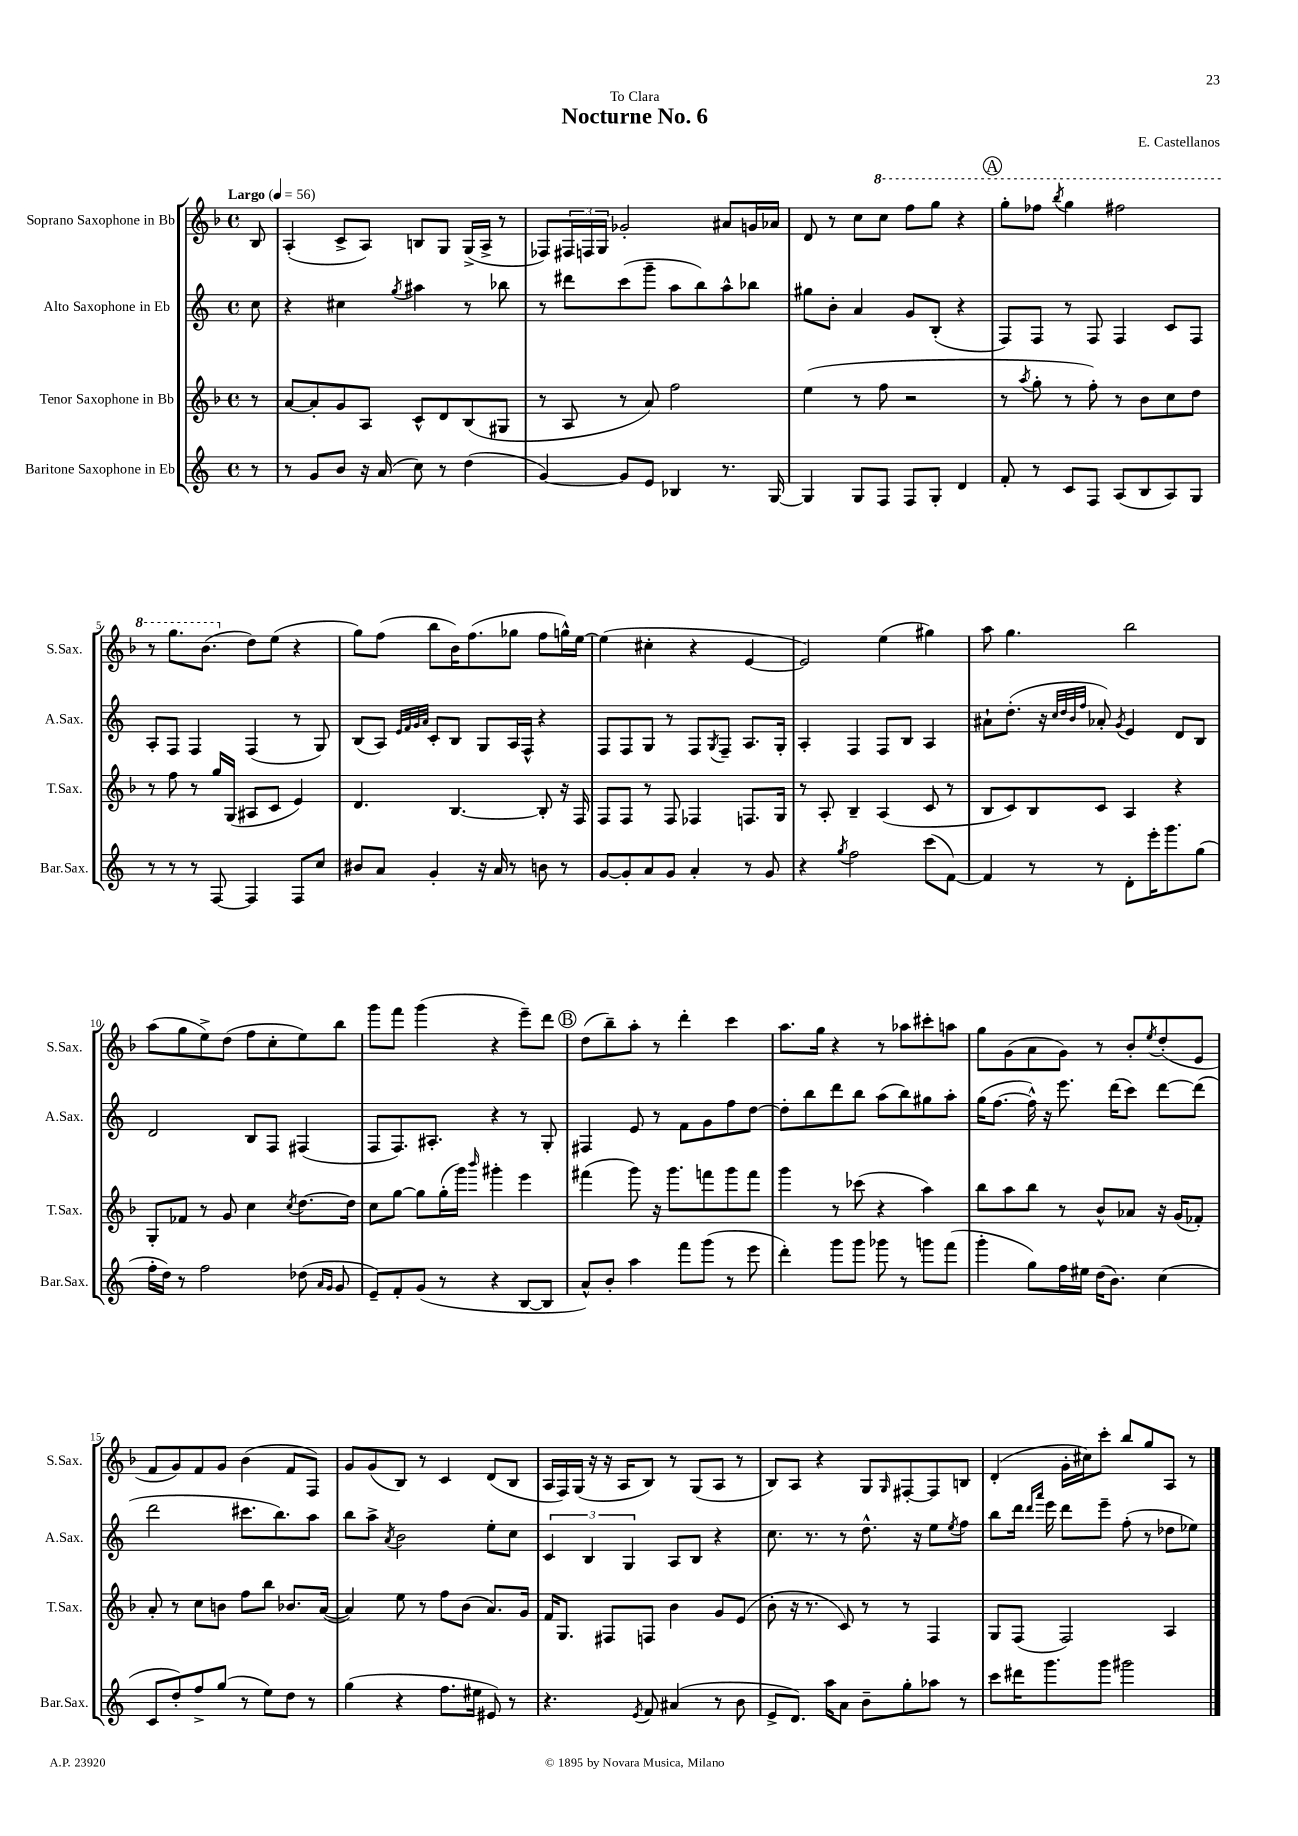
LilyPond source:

\header { title = "Nocturne No. 6" composer = "E. Castellanos" dedication = "To Clara" }
<<
\new StaffGroup <<
\new Staff = "s0" \with { instrumentName = "Soprano Saxophone in Bb" shortInstrumentName = "S.Sax." } {
    \clef treble \key f \major \defaultTimeSignature \time 4/4 \partial 8 \tempo "Largo" 4 = 56
    bes8 |
    a4-.( c'8-> a8) b8 g8 g16->( a16-> r8 |
    fes8) \tuplet 3/2 { fis16 f16 g16 } ges'2-. ais'8 g'16 aes'16 |
    d'8 r8 c''8 \ottava #1 c'''8 f'''8 g'''8 r4 |
    \mark \markup { \circle "A" } g'''8-. fes'''8 \acciaccatura { bes'''8 } g'''4 fis'''2 |
    r8 g'''8. bes''8.( \ottava #0 d''8) e''8( r4 |
    g''8) f''8( bes''8 bes'16) f''8.( ges''8 f''8 g''16-^) e''16~ |
    e''4( cis''4-. r4 e'4~ |
    e'2) e''4( gis''4) |
    a''8 g''4. bes''2 |
    a''8( g''8 e''8->) d''8( f''8 c''8-. e''8) bes''8 |
    g'''8 f'''8 g'''4( r4 e'''8--) d'''8 |
    \mark \markup { \circle "B" } d''8( bes''8--) a''8-. r8 d'''4-. c'''4 |
    a''8. g''16 r4 r8 aes''8 cis'''8-. a''8 |
    g''8 g'8( a'8 g'8) r8 bes'8-. \acciaccatura { e''8 } d''8-.( e'8 |
    f'8 g'8) f'8 g'8 bes'4( f'8 f8) |
    g'8 g'8( bes8) r8 c'4 d'8( bes8 |
    a16 f16) g16( r16 r16 a16 bes8) r8 g8( a8 r8 |
    bes8) a8 r4 g8 \grace { g16 } fis8~-. fis8 b8 |
    d'4-.( g'16-. cis''16) c'''8-. bes''8 g''8 a8 r8 \bar "|." |
}
\new Staff = "s1" \with { instrumentName = "Alto Saxophone in Eb" shortInstrumentName = "A.Sax." } {
    \clef treble \key c \major \defaultTimeSignature \time 4/4 \partial 8
    c''8 |
    r4 cis''4 \acciaccatura { g''8 } ais''4 r8 bes''8 |
    r8 dis'''8 c'''8( g'''8-- a''8 b''8) a''8-^ bes''8 |
    gis''8 b'8-. a'4 g'8 b8-.( r4 |
    \mark \markup { \circle "A" } f8) f8 r8 f8 f4 c'8 f8 |
    a8-. f8 f4 f4( r8 g8) |
    b8( a8) \grace { e'32 f'32 g'32 a'32 } c'8-. b8 g8 a16 f16-^ r4 |
    f8 f8 g8 r8 f8 \acciaccatura { g8 } f8-- a8. g16-. |
    a4-. f4 f8 b8 a4 |
    ais'8-! d''8.-.( r16 \grace { c''32 d''32 b'32 f''32 } aes'8-.) \acciaccatura { g'8 } e'4 d'8 b8 |
    d'2 b8 f8 fis4( |
    f8 f8.) ais8.-. r4 r8 g8-. |
    \mark \markup { \circle "B" } fis4 e'8 r8 f'8 g'8 f''8 d''8~ |
    d''8-. b''8 d'''8 b''8 a''8( b''8) gis''8 a''8-. |
    g''16( f''8.~ f''16-^) r16 e'''8. d'''16( c'''8) d'''8~ d'''8( |
    d'''2 cis'''8. b''8.) a''8 |
    b''8 a''8-> \acciaccatura { a'8 } b'2 e''8-. c''8 |
    \tuplet 3/2 { c'4 b4 g4 } a8 b8 r4 |
    c''8. r8. r8 d''8.-^ r16 e''8 \acciaccatura { e''8 } f''8 |
    b''8 d'''16 \grace { d'''16 a'''16 } e'''16 d'''8 e'''8-- f''8-.( r8 des''8 ees''8) \bar "|." |
}
\new Staff = "s2" \with { instrumentName = "Tenor Saxophone in Bb" shortInstrumentName = "T.Sax." } {
    \clef treble \key f \major \defaultTimeSignature \time 4/4 \partial 8
    r8 |
    a'8~ a'8-. g'8 a8 c'8-^ d'8 bes8( gis8 |
    r8 a8 r8 a'8) f''2 |
    e''4( r8 f''8 r2 |
    \mark \markup { \circle "A" } r8 \acciaccatura { a''8 } g''8-. r8 f''8-.) r8 bes'8 c''8 d''8 |
    r8 f''8 r8 g''16 g16( ais8 c'8 e'4) |
    d'4. bes4.~ bes8-. r16 f16 |
    f8 f8 r8 f8 fes4 f8. g16 |
    r8 a8-. bes4-- a4( c'8 r8 |
    bes8 c'8) bes8 c'8 a4 r4 |
    g8-. fes'8 r8 g'8 c''4 \acciaccatura { c''8 } d''8.~ d''16 |
    c''8 g''8~ g''8 g''16-.( g'''16) \grace { bes'''16 } gis'''4-. e'''4 |
    \mark \markup { \circle "B" } fis'''4( g'''8) r16 g'''8. f'''8 g'''8 f'''8 |
    g'''4 r8 ces'''8( r4 a''4) |
    bes''8 a''8 bes''8 r8 bes'8-^ aes'8 r16 g'16( fes'8-.) |
    a'8-. r8 c''8 b'8 f''8 bes''8 bes'8. a'16~( |
    a'4) e''8 r8 f''8 bes'8( a'8.) g'16 |
    f'16 g8. fis8 f8 bes'4 g'8 e'8( |
    bes'8-. r16 r8. c'8) r8 r8 f4 |
    g8 f8( f2) a4 \bar "|." |
}
\new Staff = "s3" \with { instrumentName = "Baritone Saxophone in Eb" shortInstrumentName = "Bar.Sax." } {
    \clef treble \key c \major \defaultTimeSignature \time 4/4 \partial 8
    r8 |
    r8 g'8 b'8 r16 a'16( c''8) r8 d''4( |
    g'4~) g'8 e'8 bes4 r8. g16~ |
    g4 g8 f8 f8 g8-. d'4 |
    \mark \markup { \circle "A" } f'8-. r8 c'8 f8 a8( b8 a8) g8 |
    r8 r8 r8 f8~ f4 f8 c''8 |
    bis'8 a'8 g'4-. r16 a'16 r8 b'8 r8 |
    g'8~ g'8-. a'8 g'8 a'4-. r8 g'8 |
    r4 \acciaccatura { g''8 } f''2 c'''8( f'8~) |
    f'4 r8 r8 d'8-. e'''16-. g'''8. g''8( |
    f''16-. d''16) r8 f''2 des''8( \grace { a'16 g'16 } g'8 |
    e'8--) f'8-. g'8( r8 r4 b8~ b8 |
    \mark \markup { \circle "B" } a'8-^) b'8-. a''4 f'''8 g'''8( r8 e'''8 |
    d'''4-.) g'''8 g'''8 ges'''8 r8 g'''8 f'''8( |
    g'''4-. g''8) f''16 eis''16 d''16( b'8.) c''4( |
    c'8 d''8-.) f''8-> g''8( r8 e''8) d''8 r8 |
    g''4( r4 f''8. eis''16 eis'8) r8 |
    r4. \acciaccatura { e'8 } f'8 ais'4( r8 b'8 |
    e'8-> d'8.) a''16 a'8 b'8-- g''8-. aes''8 r8 |
    c'''8 dis'''16 g'''8. g'''8 gis'''2 \bar "|." |
}
>>
>>
